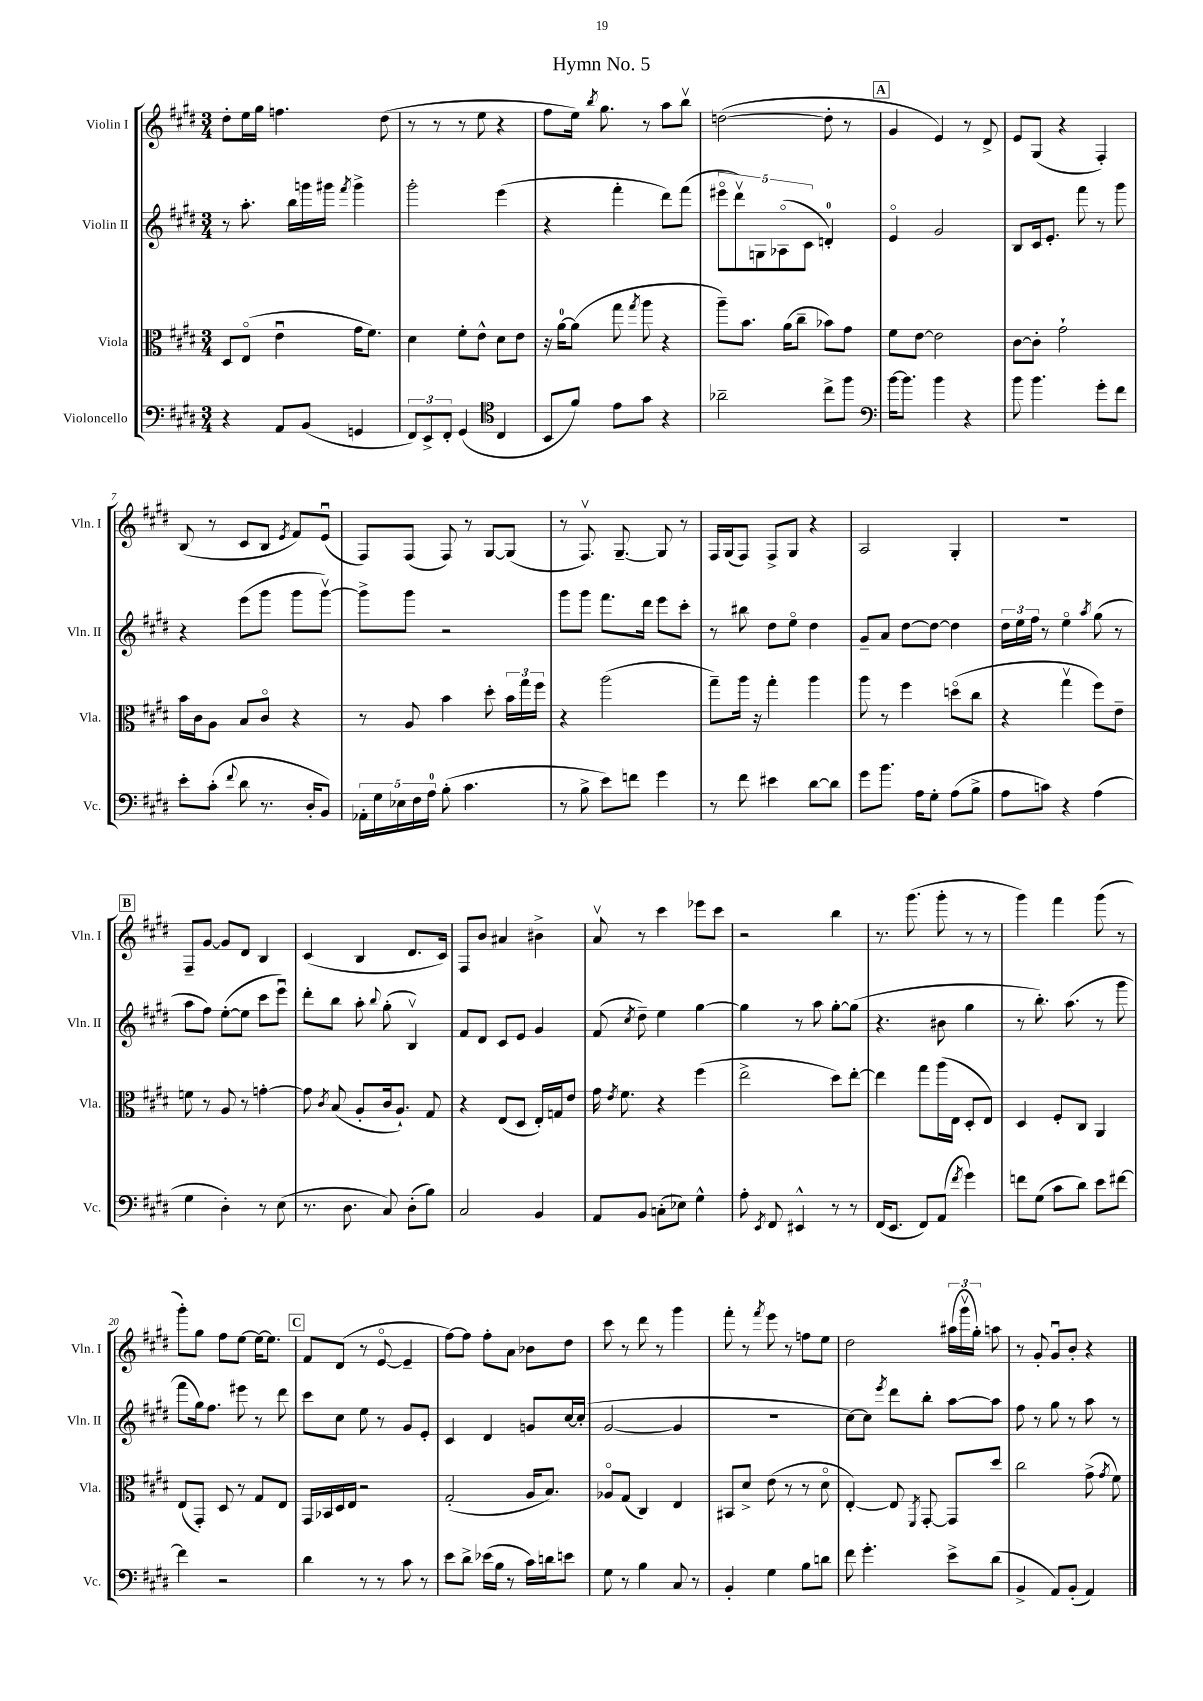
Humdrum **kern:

**kern	**kern	**kern	**kern
*staff4	*staff3	*staff2	*staff1
*clefF4	*clefC3	*clefG2	*clefG2
*k[f#c#g#d#]	*k[f#c#g#d#]	*k[f#c#g#d#]	*k[f#c#g#d#]
*M3/4	*M3/4	*M3/4	*M3/4
4r	8D#	8r	8dd#'
.	(8Eo	8.aa'	16ee
.	.	.	16gg#
8AA	4eu	.	4.ff
.	.	16bb	.
(8BB	.	16ggg	.
.	.	16ggg#	.
.	.	8qfff#	.
4GG	16g#	4ggg#^	.
.	8.f#)	.	.
.	.	.	(8dd#
=	=	=	=
12FF#)	4d#	2ggg#'	8r
12EE^	.	.	.
.	.	.	8r
12FF#'	.	.	.
(4GG#	8f#'	.	8r
.	8e^^	.	8ee
*clefC4	*	*	*
4C#	8d#	(4eee	4r
.	8e	.	.
=	=	=	=
8BB	16r	4r	8ff#
.	[16a	.	.
8f#)	(8a]	.	16ee)
.	.	.	8qbb
.	.	.	8.gg#
8e	8gg#	4fff#'	.
.	8qgg#	.	.
8g#	8aa	.	8r
4r	4r	8ddd#)	8aa
.	.	(8fff#	8bbv
=	=	=	=
2a-~	8aa~)	10eee#o	([2dd
.	.	10ddd#v)	.
.	8.b	.	.
.	.	10G	.
.	.	(10A-o	.
.	(16a	.	.
.	8cc#~	.	.
.	.	10c#	.
8cc#^	8b-)	4d')	8dd']
8ff#	8g#	.	8r
=	=	=	=
*clefF4	*	*	*
[16b	8f#	4eo	4g#
8.b]	.	.	.
.	[8e	.	.
4b	2e]	2g#	4e)
4r	.	.	8r
.	.	.	8d#^
=	=	=	=
8b	[8c#	8B	8e
4.b	8c#']	16c#	(8G#
.	.	8.e'	.
.	2g#`	.	4r
.	.	8fff#	.
8g#'	.	8r	4F#')
8f#	.	8ggg#	.
=	=	=	=
8e'	16b	4r	(8B
.	16c#	.	.
(8c#'	8A	.	8r
8qqf#	.	.	.
8d#	8B	(8eee	8c#
8.r	8c#o	8ggg#	8B
.	.	.	8qe
.	4r	8ggg#	8f#)
16D#'	.	.	.
8BB)	.	[8ggg#v)	(8eu
=	=	=	=
20AA-'	8r	8ggg#^]	8F#)
20G#	.	.	.
20E-	.	.	.
.	8A	8ggg#	(8F#
20F#	.	.	.
20A	.	.	.
(8B'	4b	2r	8F#)
4.c#	.	.	8r
.	8dd#'	.	[8G#
.	24b	.	(8G#]
.	24gg#	.	.
.	24ff#	.	.
=	=	=	=
8r	4r	8ggg#	8r
8B^	.	8ggg#	8.F#v)
8e)	(2aa	8.fff#	.
.	.	.	[8.G#~
8f	.	.	.
.	.	16ddd#	.
4g#	.	8eee	8G#]
.	.	8ccc#'	8r
=	=	=	=
8r	8gg#~)	8r	16F#
.	.	.	(16G#
8f#	16aa	8bb#	8F#)
.	16r	.	.
4e#	4gg#'	8dd#	8F#^
.	.	8eeo	8G#
[8d#	4aa	4dd#	4r
8d#]	.	.	.
=	=	=	=
8g#	8aa	8g#~	2A
8.b	8r	8a	.
.	4ff#	[8dd#	.
16A	.	.	.
8G#'	.	8dd#_	.
(8A	(8ddo	4dd#]	4G#'
8B^	8cc#	.	.
=	=	=	=
8A	4r	24dd#	2.r
.	.	24ee	.
.	.	24ff#	.
8c)	.	8r	.
4r	4gg#v	4eeo	.
.	.	8qaa	.
(4A	8ff#)	(8gg#	.
.	8e~	8r	.
=	=	=	=
4G#	8f	8aa	8F#~
.	8r	8ff#)	[8g#
4D#')	8A	([8ee'	8g#]
.	8r	8ee]	8d#
8r	[4g'	8ccc#	4B
(8E	.	8eeeu)	.
=	=	=	=
8.r	8g]	8ddd#'	(4c#
.	8qc#	.	.
.	(8B	8bb	.
8.D#	.	.	.
.	8A'	8aa'	4B
.	.	8qqbb	.
8C#)	16c#	(8gg#'	.
.	8.A`)	.	.
(8D#'	.	4Bv)	8.d#
8B)	8G#	.	.
.	.	.	16c#)
=	=	=	=
2C#	4r	8f#	8F#
.	.	8d#	8b
.	(8E	8c#	4a#
.	8D#	8e	.
4BB	16E')	4g#	4b#^
.	16G	.	.
.	8e	.	.
=	=	=	=
8AA	16g#	(8f#	8av
.	8qe	.	.
.	8.f#	.	.
.	.	8qcc#	.
8BB	.	8dd#~)	8r
(8C'	4r	4ee	4ccc#
8E-)	.	.	.
4G#^^	(4ff#	[4gg#	8eee-
.	.	.	8ccc#
=	=	=	=
8A'	2ee^	4gg#]	2r
8qEE	.	.	.
8FF#	.	.	.
4EE#^^	.	8r	.
.	.	8aa	.
8r	8dd#)	[8gg#'	4bb
8r	[8ee'	(8gg#]	.
=	=	=	=
(16FF#	4ee]	4.r	8.r
8.EE	.	.	.
.	.	.	(8.ggg#
8FF#)	8gg#	.	.
(8AA	(16aa	8b#	8ggg#'
.	16E	.	.
8qf#	.	.	.
4g#)	8D#'	4gg#	8r
.	8E)	.	8r
=	=	=	=
8f	4D#	8r	4ggg#)
(8G#	.	8.bb')	.
8c#	8F#'	.	4fff#
.	.	(8.aa	.
8d#)	8C#	.	.
8e	4AA	8r	(8ggg#
[8f#	.	8ggg#	8r
=	=	=	=
4f#]	(8E	8fff#	8ggg#')
.	8GG#')	16gg#)	8gg#
.	.	8.ff#	.
2r	8D#	.	8ff#
.	8r	8eee#	[8ee
.	8G#	8r	16ee_
.	.	.	8.ee]
.	8E	8ddd#	.
=	=	=	=
4d#	16GG#	8ccc#	8f#
.	16BB-	.	.
.	16D#	8cc#	(8d#
.	16E	.	.
8r	2r	8ee	8r
8r	.	8r	[8eo
8c#	.	8g#	4e~]
8r	.	8e'	.
=	=	=	=
8e	(2G#'	4c#	[8ff#)
8d#^	.	.	8ff#]
(16e-	.	4d#	8ff#'
16B	.	.	.
8r	.	.	8a
16c#)	16A	8g	8b-
16d	8.B)	.	.
8e	.	[16cc#	8dd#
.	.	(16cc#']	.
=	=	=	=
8G#	8A-o	[2g#	8ccc#
8r	(8G#	.	8r
4B	4C#)	.	8ddd#
.	.	.	8r
8C#	4E	4g#]	4ggg#
8r	.	.	.
=	=	=	=
4BB'	8BB#	2.r	8fff#'
.	8d#^	.	8r
.	.	.	8qfff#
4G#	(8e	.	8eee
.	8r	.	8r
8B	8r	.	8ff
8d	8d#o	.	8ee
=	=	=	=
8f#	[4E')	[8cc#)	2dd#
4.g#'	.	8cc#]	.
.	.	8qeee	.
.	8E]	8ddd#	.
.	8qFF#	.	.
.	[8GG#'	8bb'	.
8e^	8GG#]	[8aa	(24aa#
.	.	.	24ggg#v
.	.	.	24gg#')
(8d#	8dd#	8aa]	8aa
=	=	=	=
4BB^	2cc#	8ff#	8r
.	.	8r	8g#'
8AA)	.	8gg#	8g#u
(8BB'	.	8r	8b'
4AA)	(8g#^	8aa	4r
.	8qg#	.	.
.	8f#)	8r	.
==	==	==	==
*-	*-	*-	*-
